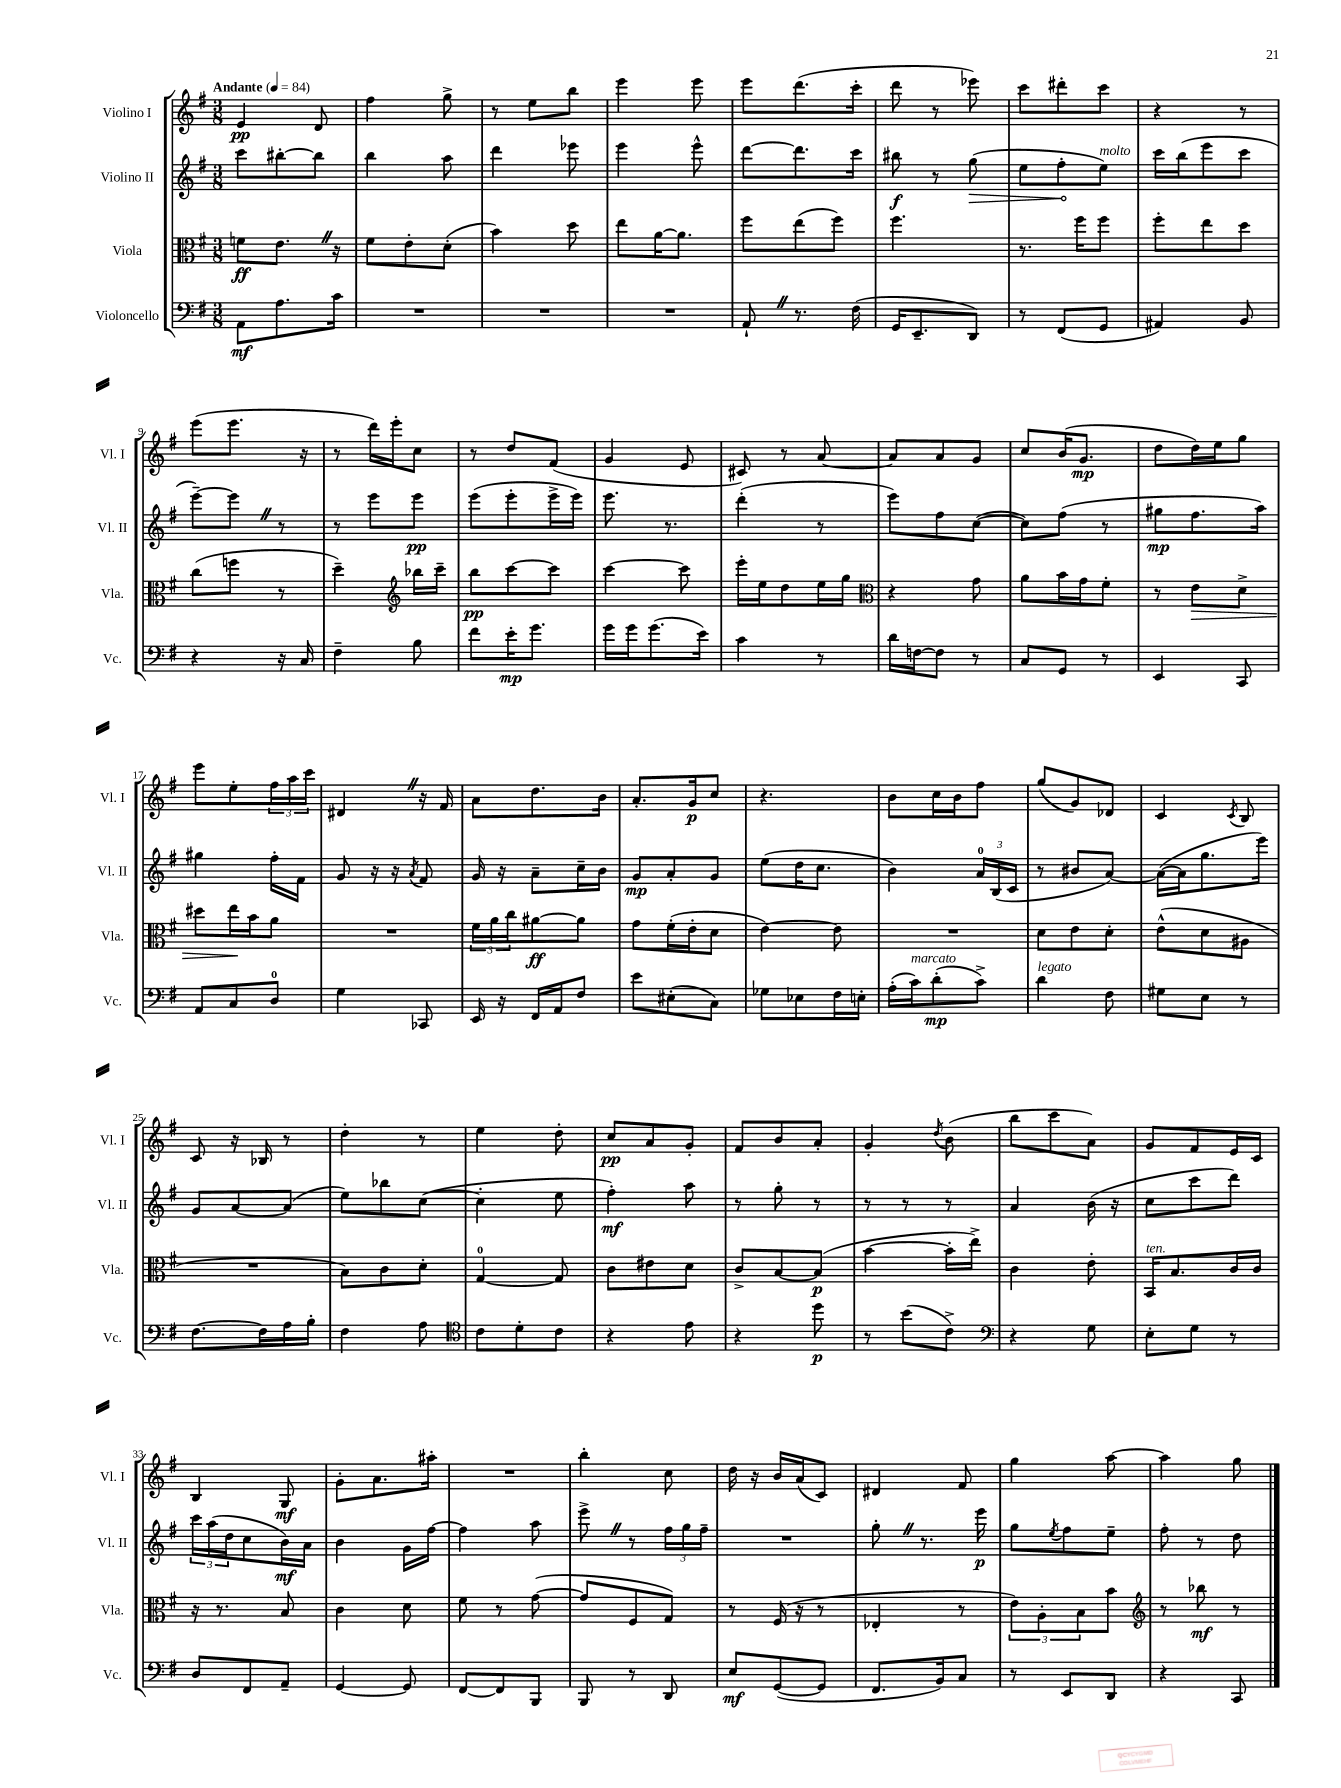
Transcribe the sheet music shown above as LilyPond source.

<<
\new StaffGroup <<
\new Staff = "s0" \with { instrumentName = "Violino I" shortInstrumentName = "Vl. I" } {
    \clef treble \key g \major \numericTimeSignature \time 3/8 \tempo "Andante" 4 = 84
    e'4\pp d'8 |
    fis''4 g''8-> |
    r8 e''8 b''8 |
    e'''4 e'''8 |
    e'''8 d'''8.( c'''16-. |
    d'''8 r8 ees'''8) |
    c'''8 dis'''8-. c'''8 |
    r4 r8 |
    e'''8( e'''8. r16 |
    r8 d'''16) e'''16-. c''8 |
    r8 d''8 fis'8( |
    g'4 e'8 |
    cis'8) r8 a'8~ |
    a'8 a'8 g'8 |
    c''8 b'16( g'8.\mp |
    d''8 d''16) e''16 g''8 |
    e'''8 e''8-. \tuplet 3/2 { fis''16 a''16 c'''16 } |
    dis'4 \once \override BreathingSign.text = \markup { \musicglyph "scripts.caesura.straight" } \breathe r16 fis'16 |
    a'8 d''8. b'16 |
    a'8.-. g'16\p c''8 |
    r4. |
    b'8 c''16 b'16 fis''8 |
    g''8( g'8) des'8 |
    c'4 \acciaccatura { c'8 } b8 |
    c'8 r16 bes16 r8 |
    d''4-. r8 |
    e''4 d''8-. |
    c''8\pp a'8 g'8-. |
    fis'8 b'8 a'8-. |
    g'4-. \acciaccatura { d''8 } b'8( |
    b''8 c'''8 a'8) |
    g'8 fis'8 e'16 c'16 |
    b4 g8\mf |
    g'8-. a'8. ais''16-. |
    R4. |
    b''4-. c''8 |
    d''16 r16 b'16 a'16( c'8) |
    dis'4 fis'8 |
    g''4 a''8~ |
    a''4 g''8 \bar "|." |
}
\new Staff = "s1" \with { instrumentName = "Violino II" shortInstrumentName = "Vl. II" } {
    \clef treble \key g \major \numericTimeSignature \time 3/8
    c'''8 bis''8~-. bis''8 |
    b''4 a''8 |
    d'''4 ees'''8 |
    e'''4 e'''8-^ |
    d'''8~ d'''8. c'''16 |
    bis''8\f r8 \once \override Hairpin.circled-tip = ##t g''8\>( |
    e''8 fis''8-.\! e''8^\markup { \italic "molto" }) |
    c'''16 b''16( e'''8 c'''8 |
    e'''8~--) e'''8 \once \override BreathingSign.text = \markup { \musicglyph "scripts.caesura.straight" } \breathe r8 |
    r8 e'''8 e'''8\pp |
    e'''8( e'''8-. e'''16-> e'''16) |
    e'''8. r8. |
    d'''4-.( r8 |
    e'''8) fis''8 c''8~( |
    c''8) fis''8( r8 |
    gis''8\mp fis''8. a''16) |
    gis''4 fis''16-. fis'16 |
    g'8 r16 r16 \acciaccatura { a'8 } fis'8 |
    g'16 r16 a'8-- c''16-- b'16 |
    g'8\mp a'8-. g'8 |
    e''8( d''16 c''8. |
    b'4) \tuplet 3/2 { a'16-0 b16( c'16 } |
    r8 bis'8 a'8~) |
    a'16~( a'16 g''8. e'''16) |
    g'8 a'8~ a'8( |
    e''8) bes''8 c''8~( |
    c''4-. e''8 |
    fis''4-.\mf) a''8 |
    r8 g''8-. r8 |
    r8 r8 r8 |
    a'4 b'16( r16 |
    c''8 c'''8 d'''8) |
    \tuplet 3/2 { c'''16 a''16( d''16 } c''8 b'16\mf) a'16 |
    b'4 g'16 fis''16~ |
    fis''4 a''8 |
    e'''8-> \once \override BreathingSign.text = \markup { \musicglyph "scripts.caesura.straight" } \breathe r8 \tuplet 3/2 { fis''16 g''16 fis''16-- } |
    R4. |
    g''8-. \once \override BreathingSign.text = \markup { \musicglyph "scripts.caesura.straight" } \breathe r8. e'''16\p |
    g''8 \acciaccatura { e''8 } fis''8 e''8-- |
    fis''8-. r8 d''8 \bar "|." |
}
\new Staff = "s2" \with { instrumentName = "Viola" shortInstrumentName = "Vla." } {
    \clef alto \key g \major \numericTimeSignature \time 3/8
    f'8\ff e'8. \once \override BreathingSign.text = \markup { \musicglyph "scripts.caesura.straight" } \breathe r16 |
    fis'8 e'8-. d'8-.( |
    b'4) d''8 |
    e''8 a'16~ a'8. |
    fis''8 e''8( fis''8) |
    fis''4. |
    r8. fis''16 fis''8 |
    fis''8-. e''8 d''8 |
    c''8( f''8 r8 |
    d''4--) \clef treble bes''16 c'''16-- |
    b''8\pp c'''8~ c'''8 |
    c'''4~ c'''8 |
    e'''16-. e''16 d''8 e''16 g''16 |
    \clef alto r4 g'8 |
    a'8 b'16 g'16 fis'8-. |
    r8 e'8\> d'8-> |
    dis''8 e''16\! b'16 a'8 |
    R4. |
    \tuplet 3/2 { fis'16 a'16 c''16 } ais'8~\ff ais'8 |
    g'8 fis'16-.( e'16-. d'8 |
    e'4~) e'8 |
    R4. |
    d'8 e'8 d'8-. |
    e'8-^( d'8 ais8 |
    R4. |
    b8) c'8 d'8-. |
    g4-0~ g8 |
    c'8 eis'8 d'8 |
    c'8-> b8~ b8\p( |
    b'4~ b'16-. e''16->) |
    c'4 e'8-. |
    b,16^\markup { \italic "ten." } b8. c'16 c'16 |
    r16 r8. b8 |
    c'4 d'8 |
    fis'8 r8 g'8~( |
    g'8 fis8 g8) |
    r8 fis16( r16 r8 |
    ees4-. r8 |
    \tuplet 3/2 { e'8) a8-. b8 } b'8 |
    \clef treble r8 bes''8\mf r8 \bar "|." |
}
\new Staff = "s3" \with { instrumentName = "Violoncello" shortInstrumentName = "Vc." } {
    \clef bass \key g \major \numericTimeSignature \time 3/8
    a,8\mf a8. c'16 |
    R4. |
    R4. |
    R4. |
    a,8-! \once \override BreathingSign.text = \markup { \musicglyph "scripts.caesura.straight" } \breathe r8. fis16( |
    g,16 e,8.-- d,8) |
    r8 fis,8( g,8 |
    ais,4) b,8 |
    r4 r16 c16 |
    fis4-- b8 |
    fis'8 e'16-.\mp g'8. |
    g'16 g'16 g'8.( e'16) |
    c'4 r8 |
    d'16 f16~ f8 r8 |
    c8 g,8 r8 |
    e,4 c,8 |
    a,8 c8 d8-0 |
    g4 ces,8 |
    e,16 r16 fis,16 a,16 fis8 |
    e'8 eis8-.( c8) |
    ges8 ees8 fis16 e16-. |
    a16-.( c'16^\markup { \italic "marcato" }) d'8-.\mp( c'8->) |
    d'4^\markup { \italic "legato" } fis8 |
    gis8 e8 r8 |
    fis8.~ fis16 a16 b16-. |
    fis4 a8 |
    \clef tenor c'8 d'8-. c'8 |
    r4 e'8 |
    r4 d''8\p |
    r8 b'8( c'8->) |
    \clef bass r4 g8 |
    e8-. g8 r8 |
    d8 fis,8 a,8-- |
    g,4~ g,8 |
    fis,8~ fis,8 b,,8 |
    b,,8 r8 d,8 |
    e8\mf g,8~( g,8 |
    fis,8. b,16) c8 |
    r8 e,8 d,8 |
    r4 c,8 \bar "|." |
}
>>
>>
